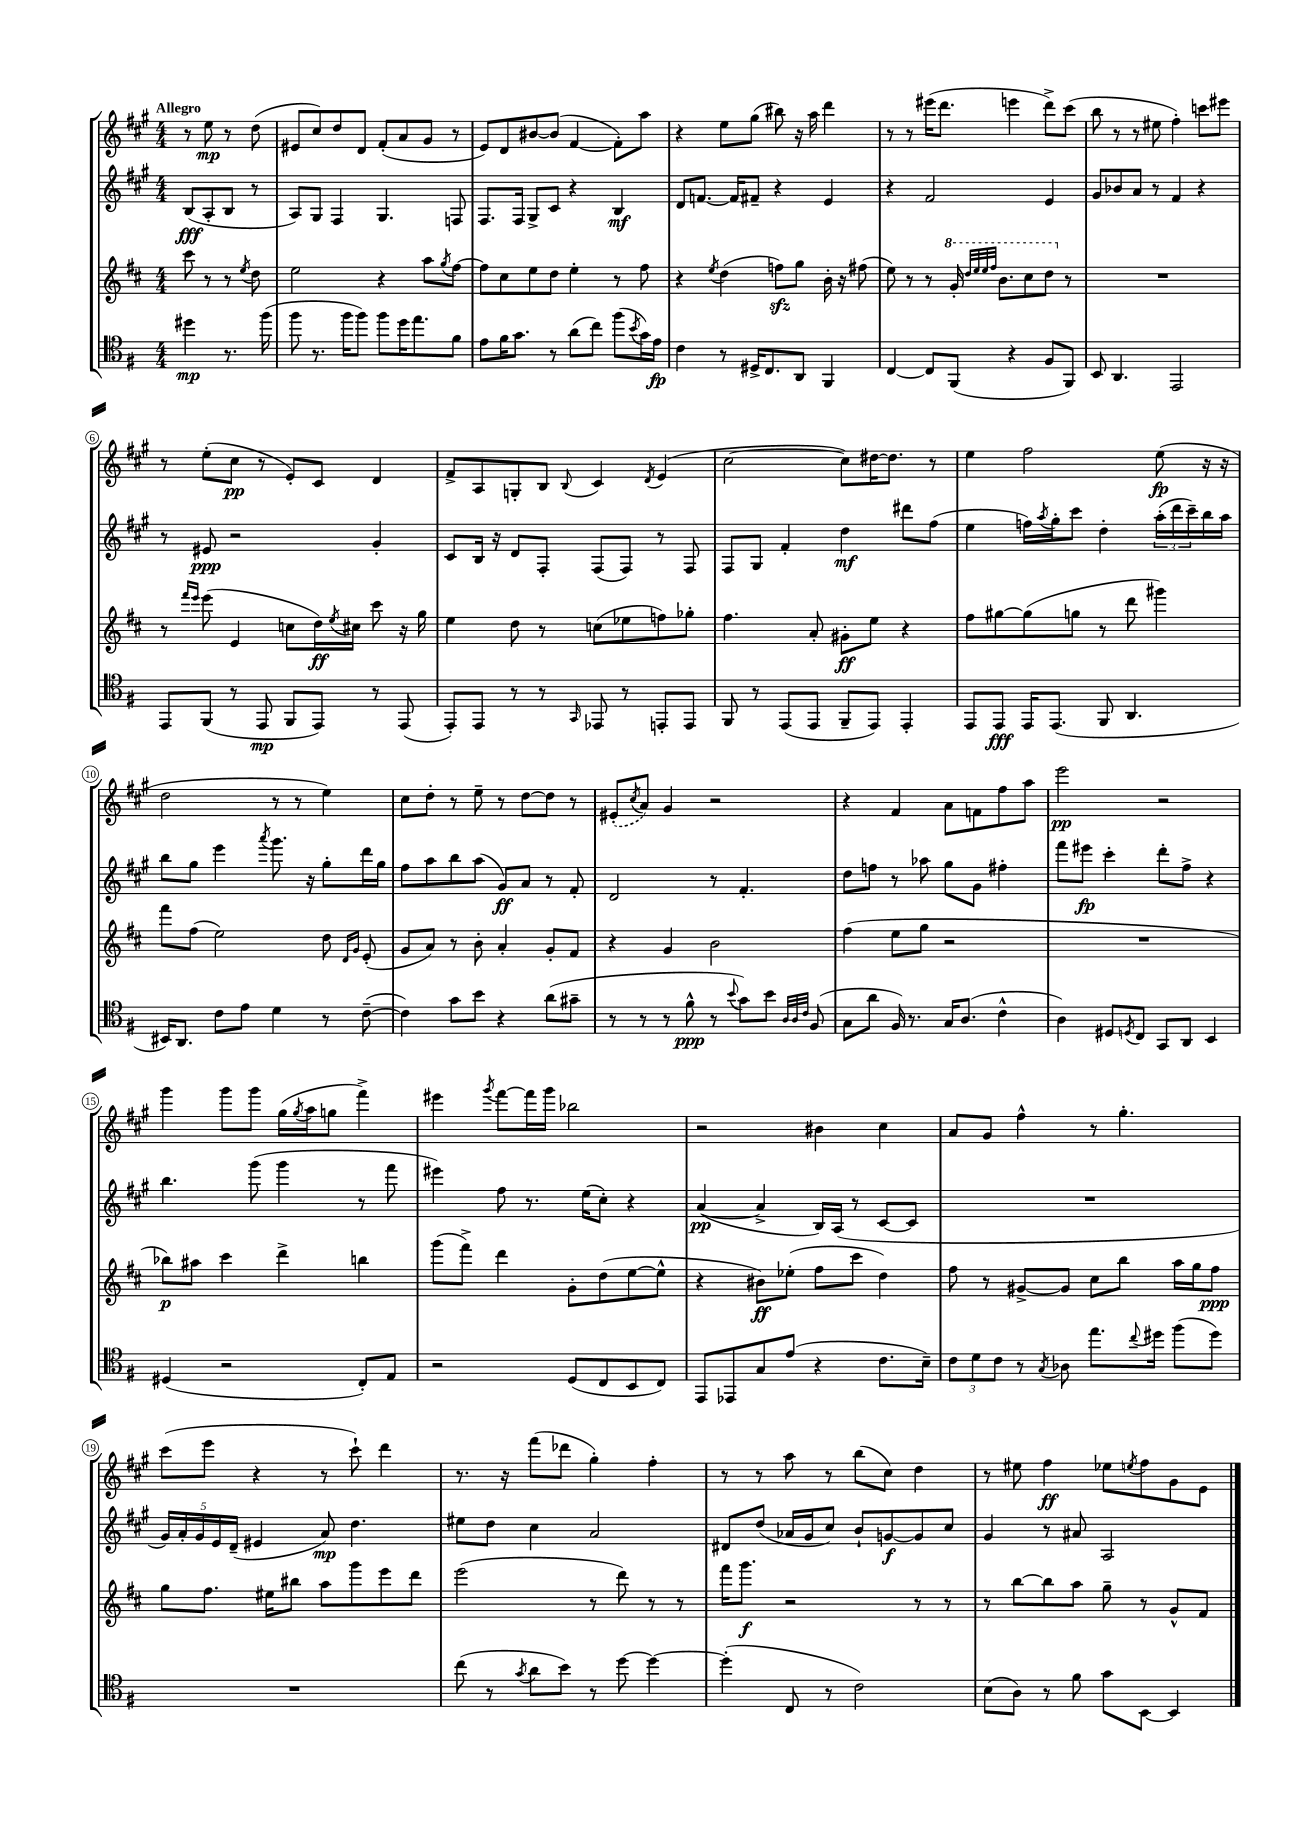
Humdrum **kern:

**kern	**kern	**kern	**kern
*staff4	*staff3	*staff2	*staff1
*clefC4	*clefG2	*clefG2	*clefG2
*k[f#]	*k[f#c#]	*k[f#c#g#]	*k[f#c#g#]
*M4/4	*M4/4	*M4/4	*M4/4
4dd#\	8ccc#\	(8B/L	8r
.	8r	8A'/	8ee\
8.r	8r	8B/J	8r
.	8qee/	.	.
.	8dd\	8r	(8dd\
(16ff#\	.	.	.
=	=	=	=
8ff#\	2ee\	8A/L)	8e#/L
8.r	.	8G#/J	8cc#/)
.	.	4F#/	8dd/
16ff#\LK	.	.	.
8ff#\J)	.	.	8d/J
8ff#\L	4r	4.G#/	(8f#'/L
16dd\K	.	.	8a/
8.ee\	.	.	.
.	8aa\L	.	8g#/J
.	8qgg/	.	.
8f#\J	[8ff#\J	8F/	8r
=	=	=	=
8e\L	8ff#\]L	8.F#/L	8e/L)
16f#\K	8cc#\	.	8d/
8.g\J	.	16F#/Jk	.
.	8ee\	8G#^/L	[8b#/
8r	8dd\J	8c#/J	(8b#/]J
(8a\L	4ee'\	4r	[4f#/
8cc\J)	.	.	.
(8ff#\L	8r	4B/	8f#'\]L)
8qb/	.	.	.
16g\L)	8ff#\	.	8aa\J
16e\JJ	.	.	.
=	=	=	=
4c\	4r	8d/L	4r
.	.	[8.f/J	.
.	8qee/	.	.
8r	(4dd\	.	8ee\L
.	.	16f/]LK	.
16D#^/LK	.	8f#~/J	(8gg#\J
8.C/	.	.	.
.	8ff\L)	4r	8bb#\)
8AA/J	8gg\J	.	16r
.	.	.	16aa\
4FF#/	16b'\	4e/	4ddd\
.	16r	.	.
.	(8ff#\	.	.
=	=	=	=
[4C/	8ee\)	4r	8r
.	8r	.	8r
8C/]L	8r	2f#/	(16eee#\LK
.	.	.	8.ddd\J
(8FF#/J	16gg'/	.	.
.	32qqddd/LLL	.	.
.	32qqeee/	.	.
.	32qqeee/	.	.
.	32qqfff#/JJJ	.	.
.	8.bb\L	.	.
4r	.	.	4eee\
.	8ccc#\	.	.
8F#/L	8ddd\J	4e/	8ddd^\L)
8FF#/J)	8r	.	(8ccc#\J
=	=	=	=
8BB/	1r	8g#/L	8bb\
4.AA/	.	8b-/	8r
.	.	8a/J	8r
.	.	8r	8ee#\
2EE/	.	4f#/	4ff#'\)
.	.	4r	8ccc\L
.	.	.	8eee#\J
=	=	=	=
8EE/L	8r	8r	8r
.	16qqfff#/LL	.	.
.	16qqeee/JJ	.	.
(8FF#/J	(8eee\	8e#/	(8ee'\L
8r	4e/	2r	8cc#\J
8EE/	.	.	8r
8FF#/L	8cc\L	.	8e'/L)
8EE/J)	16dd\L)	.	8c#/J
.	8qee/	.	.
.	16cc#\JJ	.	.
8r	8ccc#\	4g#'/	4d/
(8EE/	16r	.	.
.	16gg\	.	.
=	=	=	=
8EE'/L)	4ee\	8c#/L	8f#^/L
8EE/J	.	16B/Jk	8A/
.	.	16r	.
8r	8dd\	8d/L	8G'/
8r	8r	8F#'/J	8B/J
16qqGG/	.	.	8qqB/
8EE-/	(8cc\L	(8F#/L	4c#/
8r	8ee-\	8F#/J)	.
.	.	.	8qd/
8EE'/L	8ff\)	8r	(4e/
8EE/J	8gg-'\J	8F#/	.
=	=	=	=
8FF#/	4.ff#\	8F#/L	[2cc#\
8r	.	8G#/J	.
(8EE/L	.	4f#'/	.
8EE/J	8a'/	.	.
8FF#~/L	8g#'\L	4dd\	8cc#\]L)
8EE/J)	8ee\J	.	[16dd#\K
.	.	.	8.dd#\]J
4EE'/	4r	8ddd#\L	.
.	.	(8ff#\J	8r
=	=	=	=
8EE/L	8ff#\L	4ee\	4ee\
8EE/J	[8gg#\	.	.
16EE/LK	(8gg#\]	16ff\LL)	2ff#\
.	.	8qaa/	.
(8.EE/J	.	16gg#'\J	.
.	8gg\J	8ccc#\J	.
8FF#/	8r	4dd'\	.
4.AA/	8ddd\	.	.
.	4ggg#\)	(24aa'\LL	(8ee\
.	.	24ddd\	.
.	.	24ccc#~\)	.
.	.	16bb\	16r
.	.	16aa\JJ	16r
=	=	=	=
16BB#/LK)	8fff#\L	8bb\L	2dd\
8.AA/J	.	.	.
.	(8ff#\J	8gg#\J	.
8c\L	2ee\)	4eee\	.
8e\J	.	.	.
.	.	8qaaa/	.
4d\	.	8.ggg#\	8r
.	.	.	8r
.	.	16r	.
8r	8dd\	8gg#'\L	4ee\)
.	16qqd/LL	.	.
.	16qqg/JJ	.	.
([8c~\	(8e'/	16ddd\L	.
.	.	16gg#\JJ	.
=	=	=	=
4c\])	8g/L	8ff#\L	8cc#\L
.	8a/J)	8aa\	8dd'\J
8g\L	8r	8bb\	8r
8b\J	8b'\	(8aa\J	8ee~\
4r	4a'/	8g#/L)	8r
.	.	8a/J	[8dd\L
(8a\L	8g'/L	8r	8dd\]J
8g#~\J	8f#/J	8f#'/	8r
=	=	=	=
8r	4r	2d/	(8e#'/L
.	.	.	8qcc#/
8r	.	.	8a/J)
8r	4g/	.	4g#/
8f#^^\	.	.	.
8r	2b\	8r	2r
8qqb/	.	.	.
8g\L)	.	4.f#'/	.
8b\J	.	.	.
32qqA/LLL	.	.	.
32qqA/	.	.	.
32qqc/JJJ	.	.	.
(8F#/	.	.	.
=	=	=	=
8G\L	(4ff#\	8dd\L	4r
8a\J	.	8ff\J	.
16F#/)	8ee\L	8r	4f#/
8.r	.	.	.
.	8gg\J	8aa-\	.
16G/LK	2r	8gg#\L	8a\L
(8.A/J	.	.	.
.	.	8g#\J	8f\
4c^^\	.	4ff#'\	8ff#\
.	.	.	8aa\J
=	=	=	=
4A\)	1r	8fff#\L	2eee\
.	.	8eee#\J	.
8D#/L	.	4ccc#'\	.
8qD/	.	.	.
8C/J	.	.	.
8GG/L	.	8ddd'\L	2r
8AA/J	.	8ff#^\J	.
4BB/	.	4r	.
=	=	=	=
(4D#/	8bb-\L)	4.bb\	4ggg#\
.	8aa#\J	.	.
2r	4ccc#\	.	8ggg#\L
.	.	(8ggg#\	8ggg#\J
.	4ddd^\	4ggg#\	(16gg#\LL
.	.	.	8qgg#/
.	.	.	16aa\J
.	.	.	8gg\J
8C'/L)	4bb\	8r	4fff#^\)
8E/J	.	8fff#\	.
=	=	=	=
2r	(8ggg\L	4eee#\)	4eee#\
.	8fff#^\J)	.	.
.	.	.	8qggg#/
.	4ddd\	8ff#\	[8fff#\L
.	.	8.r	16fff#\]L
.	.	.	16ggg#\JJ
(8D/L	8g'\L	.	2bb-\
.	.	(16ee\LK	.
8C/	(8dd\	8cc#'\J)	.
8BB/	[8ee\	4r	.
8C/J)	8ee^^\]J	.	.
=	=	=	=
8EE/L	4r	([4a/	2r
8EE-/	.	.	.
8G/	8b#\L)	4a^/]	.
(8e/J	(8ee-'\J	.	.
4r	8ff#\L	16B/LL)	4b#\
.	.	(16A/JJ	.
.	8ccc#\J	8r	.
8.c\L	4dd\)	[8c#/L	4cc#\
.	.	8c#/]J	.
16B~\Jk)	.	.	.
=	=	=	=
12c\L	8ff#\	1r	8a/L
12d\	.	.	.
.	8r	.	8g#/J
12c\J	.	.	.
8r	[8g#^/L	.	4ff#^^\
8qG/	.	.	.
8A-\	8g#/]J	.	.
8.ee\L	8cc#\L	.	8r
.	8bb\J	.	4.gg#'\
8qqcc/	.	.	.
16dd#\Jk	.	.	.
(8ff#\L	16aa\LL	.	.
.	16gg\J	.	.
8dd#\J)	8ff#\J	.	.
=	=	=	=
1r	8gg\L	20g#/LL)	(8ccc#\L
.	.	20a'/	.
.	.	20g#/	.
.	8.ff#\J	.	8eee\J
.	.	20e/	.
.	.	(20d~/JJ	.
.	.	4e#/	4r
.	16ee#\LK	.	.
.	8bb#\J	.	.
.	8aa\L	8a/)	8r
.	8ggg\	4.dd\	8ccc#`\)
.	8eee\	.	4ddd\
.	8ddd\J	.	.
=	=	=	=
(8cc\	(2eee\	8ee#\L	8.r
8r	.	8dd\J	.
.	.	.	16r
8qg/	.	.	.
8a\L	.	4cc#\	(8fff#\L
8b\J)	.	.	8ddd-\J
8r	8r	2a/	4gg#'\)
[8dd\	8ddd\)	.	.
4dd\_	8r	.	4ff#'\
.	8r	.	.
=	=	=	=
(4dd'\]	16fff#\LK	8d#/L	8r
.	8.ggg\J	.	.
.	.	(8dd/J	8r
8C/	2r	16a-/LL	8aa\
.	.	16g#/J	.
8r	.	8cc#/J)	8r
2c\)	.	8b`/L	(8bb\L
.	.	[8g/	8cc#\J)
.	8r	8g/]	4dd\
.	8r	8cc#/J	.
=	=	=	=
(8B\L	8r	4g#/	8r
8A\J)	[8bb\L	.	8ee#\
8r	8bb\]	8r	4ff#\
8f#\	8aa\J	8a#/	.
8g\L	8gg~\	2A/	8ee-\L
.	.	.	8qee/
[8BB\J	8r	.	8ff#\
4BB/]	8g^^/L	.	8g#\
.	8f#/J	.	8e\J
==	==	==	==
*-	*-	*-	*-
